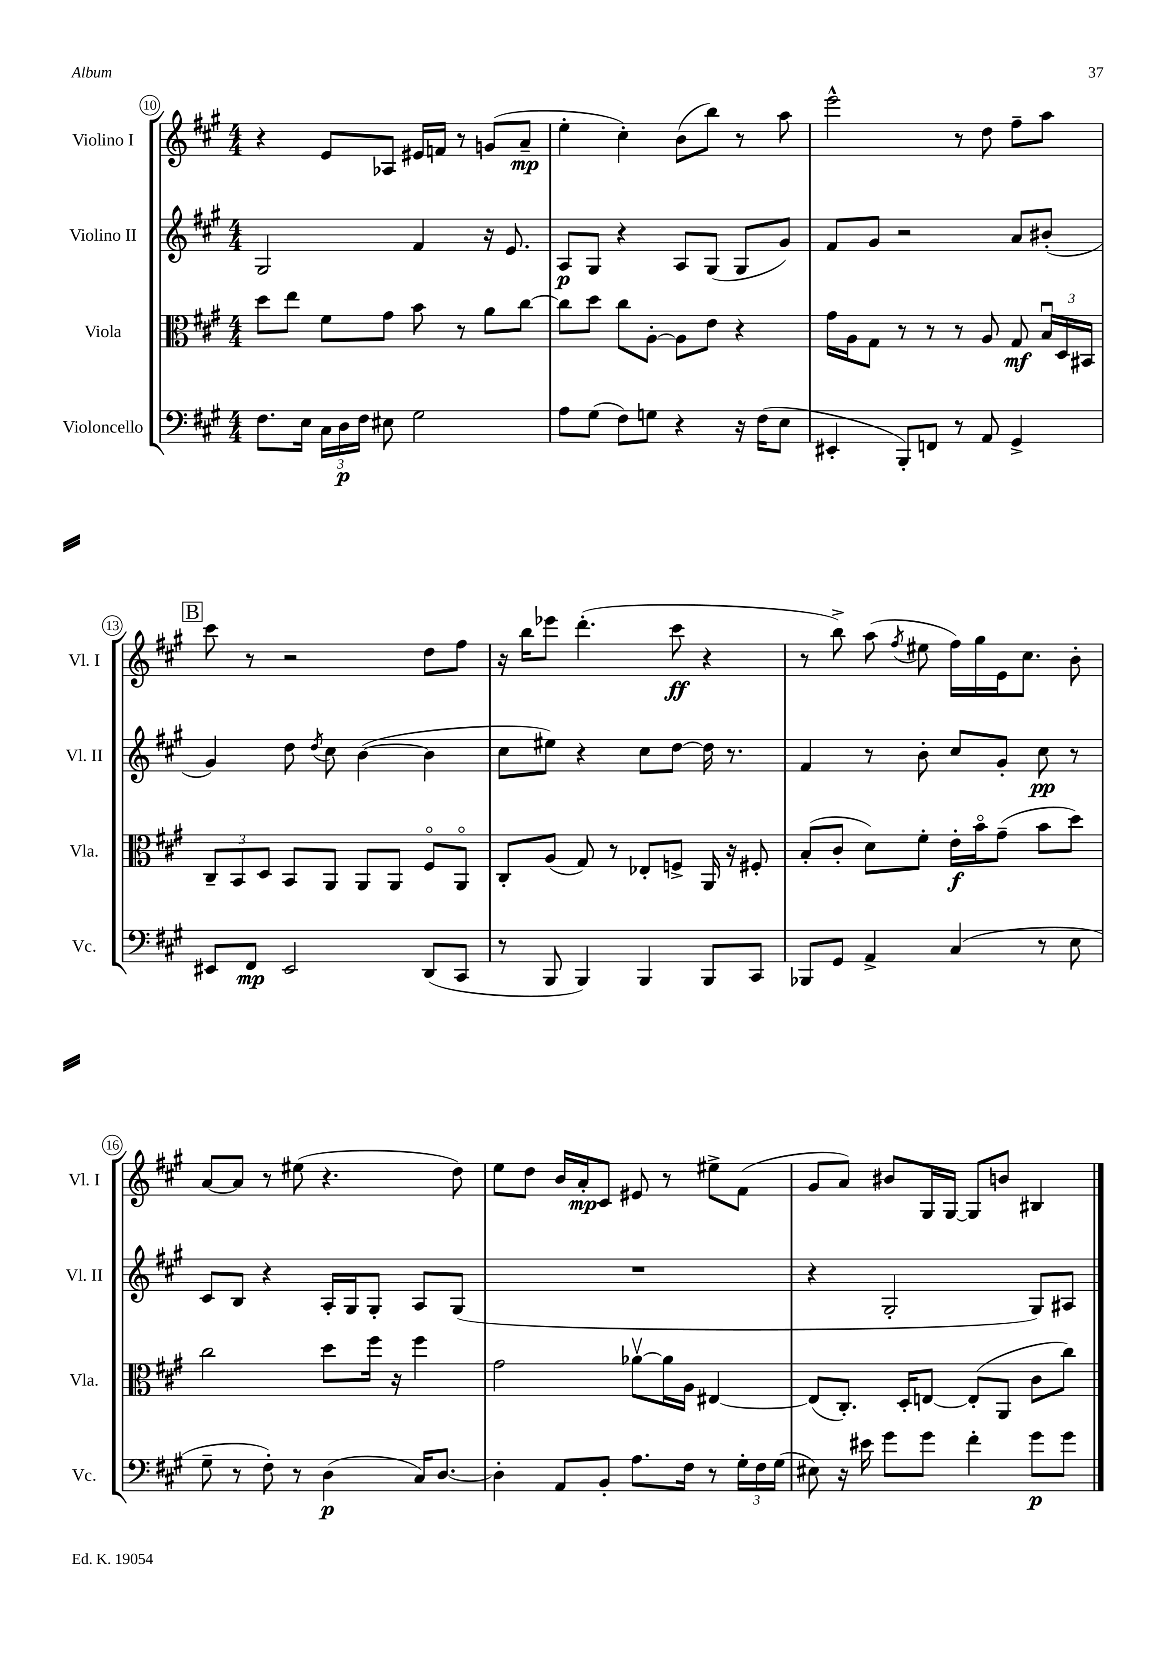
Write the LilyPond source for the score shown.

<<
\new StaffGroup <<
\new Staff = "s0" \with { instrumentName = "Violino I" shortInstrumentName = "Vl. I" } {
    \clef treble \key a \major \numericTimeSignature \time 4/4
    \autoBeamOff r4 e'8[ aes8] eis'16[ f'16] r8 g'8[( a'8]--\mp |
    e''4-. cis''4-.) b'8[( b''8]) r8 a''8 |
    e'''2-^ r8 d''8 fis''8[-- a''8] |
    \mark \markup { \box "B" } cis'''8 r8 r2 d''8[ fis''8] |
    r16 b''16[ ees'''8] d'''4.-.( cis'''8\ff r4 |
    r8 b''8->) a''8( \acciaccatura { fis''8 } eis''8 fis''16[) gis''16 e'16 cis''8.] b'8-. |
    a'8[~ a'8] r8 eis''8( r4. d''8) |
    e''8[ d''8] b'16[ a'16-.\mp cis'8] eis'8 r8 eis''8[-> fis'8]( |
    gis'8[ a'8]) bis'8[ gis16 gis16]~ gis8[ b'8] bis4 \bar "|." |
}
\new Staff = "s1" \with { instrumentName = "Violino II" shortInstrumentName = "Vl. II" } {
    \clef treble \key a \major \numericTimeSignature \time 4/4
    \autoBeamOff gis2 fis'4 r16 e'8. |
    a8[\p gis8] r4 a8[ gis8]( gis8[ gis'8]) |
    fis'8[ gis'8] r2 a'8[ bis'8]-.( |
    \mark \markup { \box "B" } gis'4) d''8 \acciaccatura { d''8 } cis''8 b'4~( b'4 |
    cis''8[ eis''8]) r4 cis''8[ d''8]~ d''16 r8. |
    fis'4 r8 b'8-. cis''8[ gis'8]-. cis''8\pp r8 |
    cis'8[ b8] r4 a16[-. gis16 gis8]-. a8[ gis8]( |
    R1 |
    r4 gis2-. gis8[) ais8] \bar "|." |
}
\new Staff = "s2" \with { instrumentName = "Viola" shortInstrumentName = "Vla." } {
    \clef alto \key a \major \numericTimeSignature \time 4/4
    \autoBeamOff d''8[ e''8] fis'8[ gis'8] b'8 r8 a'8[ cis''8]~ |
    cis''8[ d''8] cis''8[ a8]~-. a8[ e'8] r4 |
    gis'16[ a16 gis8] r8 r8 r8 a8 gis8\mf \tuplet 3/2 { b16[\downbow d16 bis,16] } |
    \mark \markup { \box "B" } \tuplet 3/2 { cis8[-- b,8 d8] } b,8[ a,8] a,8[ a,8] fis8[\flageolet a,8]\flageolet |
    cis8[-. a8]( gis8) r8 ees8[-. f8]-> a,16 r16 fis8-. |
    b8[-.( cis'8]-. d'8[) fis'8]-. e'16[-.\f b'16\flageolet gis'8]--( b'8[ d''8]) |
    cis''2 d''8[ fis''16] r16 fis''4 |
    gis'2 aes'8[~\upbow aes'16 a16] eis4~ |
    eis8[( cis8.]-.) d16[-. e8]~ e8[-.( a,8] cis'8[ cis''8]) \bar "|." |
}
\new Staff = "s3" \with { instrumentName = "Violoncello" shortInstrumentName = "Vc." } {
    \clef bass \key a \major \numericTimeSignature \time 4/4
    \autoBeamOff fis8.[ e16] \tuplet 3/2 { cis16[ d16\p fis16] } eis8 gis2 |
    a8[ gis8]( fis8[) g8] r4 r16 fis16[( e8] |
    eis,4-. b,,8[-.) f,8] r8 a,8 gis,4-> |
    \mark \markup { \box "B" } eis,8[ fis,8]\mp eis,2 d,8[( cis,8] |
    r8 b,,8 b,,4) b,,4 b,,8[ cis,8] |
    bes,,8[ gis,8] a,4-> cis4( r8 e8 |
    gis8-- r8 fis8-.) r8 d4\p( cis16[) d8.]~ |
    d4-. a,8[ b,8]-. a8.[ fis16] r8 \tuplet 3/2 { gis16[-. fis16 gis16]( } |
    eis8) r16 eis'16 gis'8[ gis'8] fis'4-. gis'8[\p gis'8] \bar "|." |
}
>>
>>
\layout { \context { \Score currentBarNumber = #10 \override BarNumber.stencil = #(make-stencil-circler 0.1 0.3 ly:text-interface::print) } }
